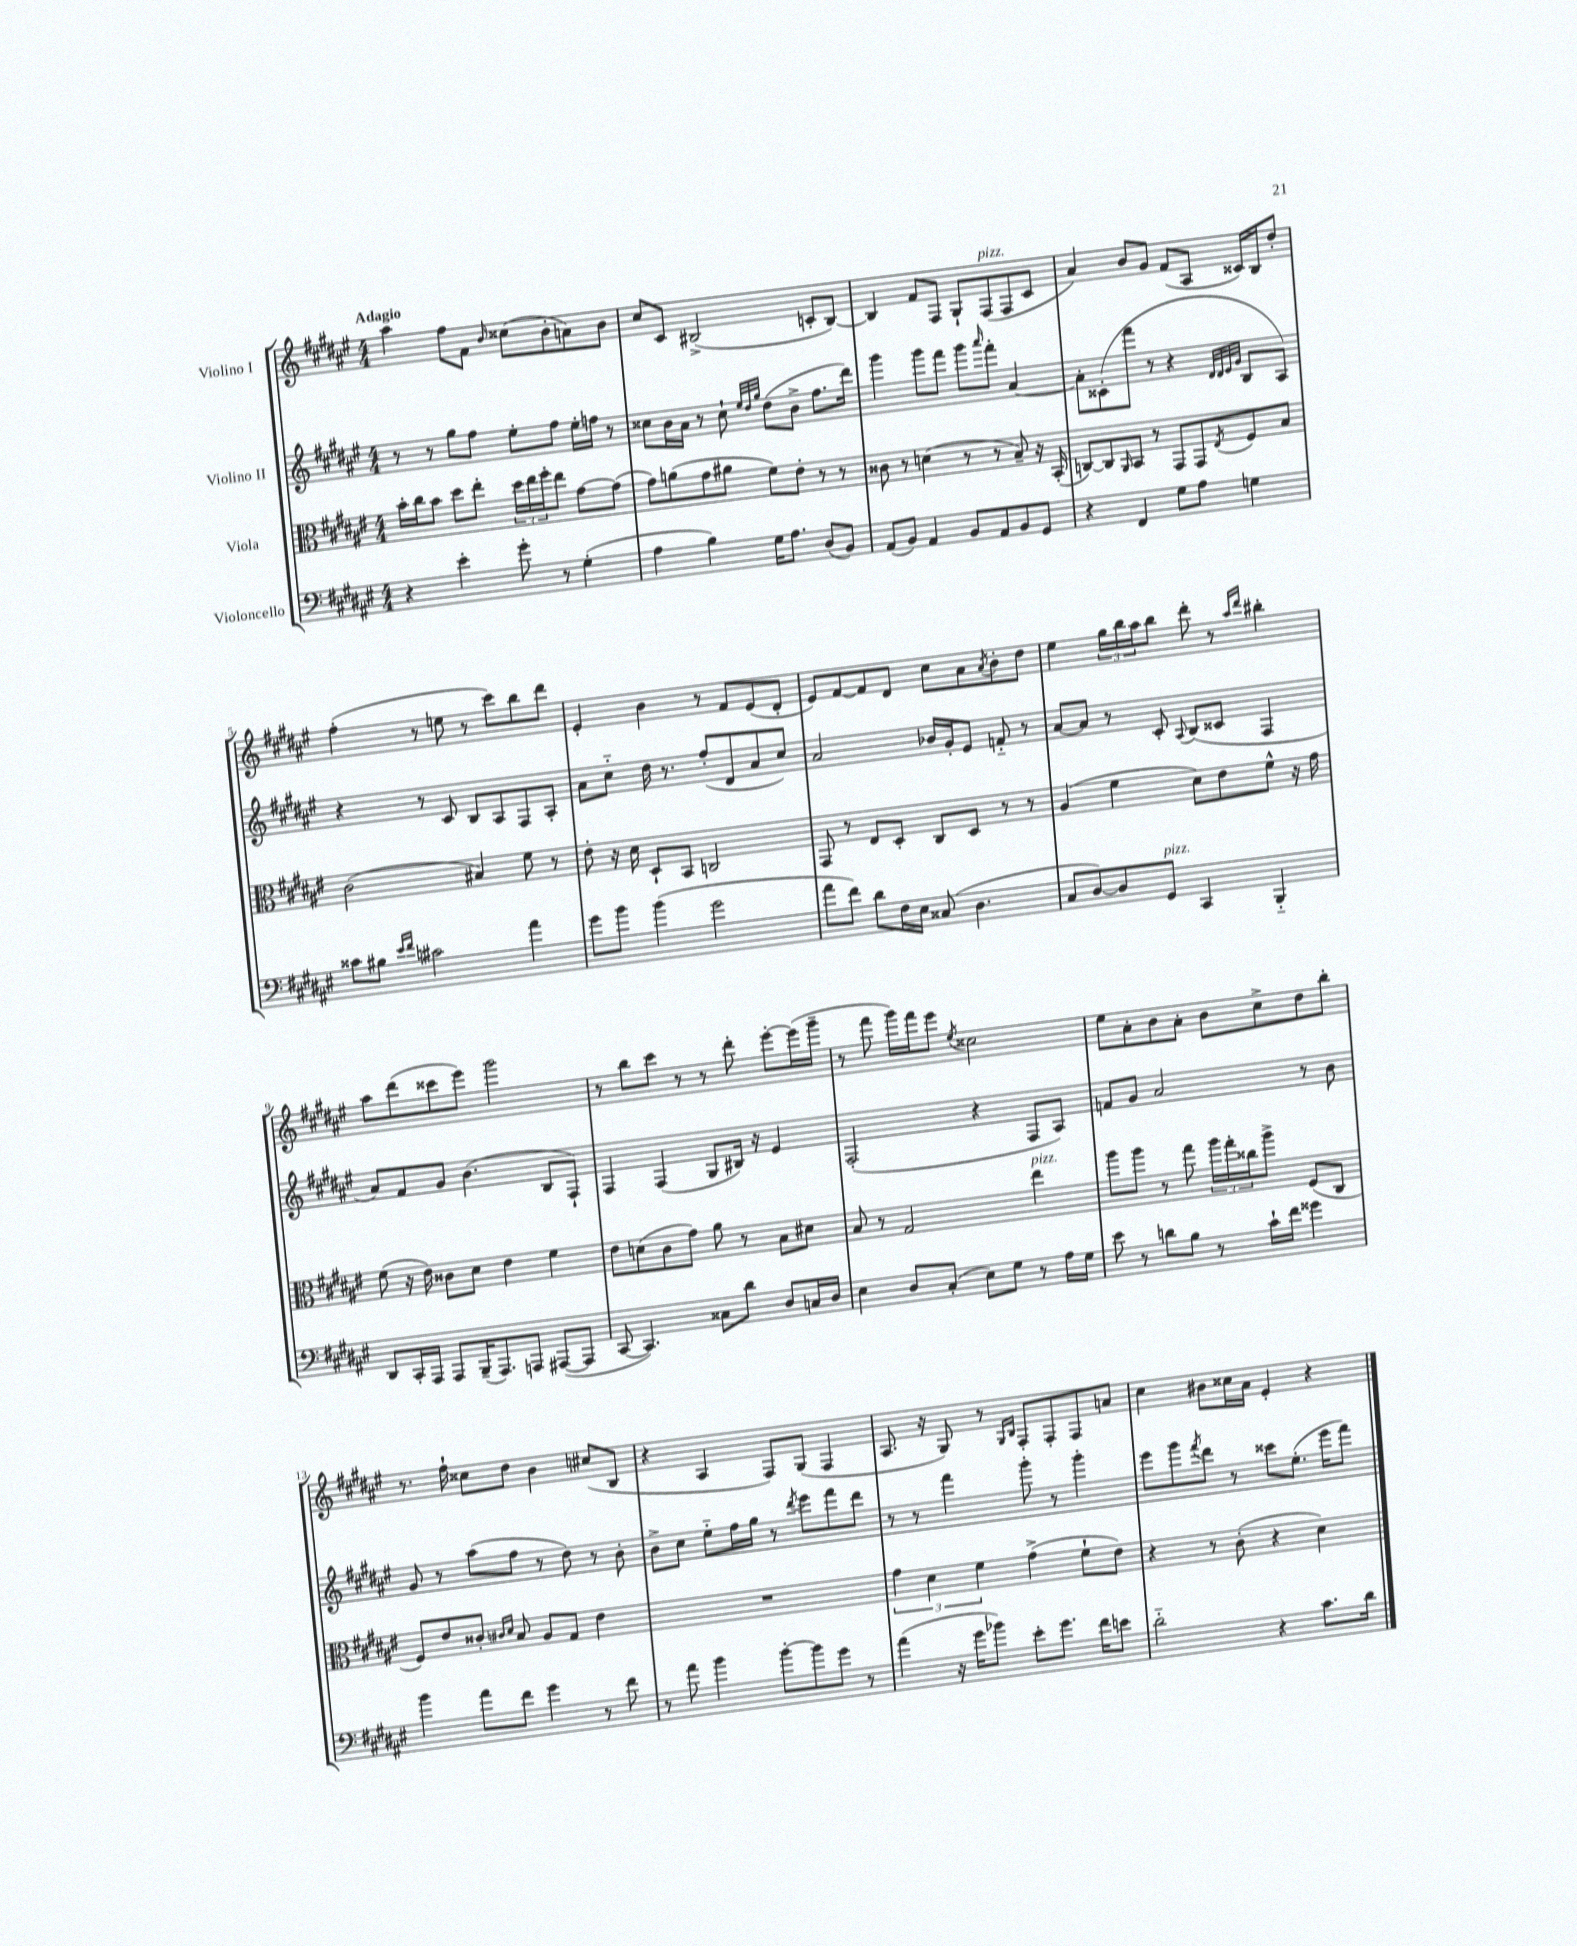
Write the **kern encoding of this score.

**kern	**kern	**kern	**kern
*part4	*part3	*part2	*part1
*staff4	*staff3	*staff2	*staff1
*I"Violoncello	*I"Viola	*I"Violino II	*I"Violino I
*clefF4	*clefC3	*clefG2	*clefG2
*k[f#c#g#d#a#e#]	*k[f#c#g#d#a#e#]	*k[f#c#g#d#a#e#]	*k[f#c#g#d#a#e#]
*M4/4	*M4/4	*M4/4	*M4/4
=1	=1	=1	=1
!	!	!	!LO:TX:a:B:t=Adagio
4r	16b'\LL	8r	4aa#\
.	16cc#\J	.	.
.	8b\J	8r	.
4e#'\	8dd#\L	8gg#\L	8ff#\L
.	8ee#'\J	8ff#\J	8f#\J
.	.	.	16qqb/
8g#'\	24dd#\LL	8ee#'\L	(8cc##X\L
.	24ee#\	.	.
.	24ff#'\J	.	.
8r	8ee#\J	8ff#\J	8b'\
(4G#'\	[8g#\L	16ee#'\LL	8an\)
.	.	16ffn\JJ	.
.	(8g#\J]	8r	8b\J
=2	=2	=2	=2
4A#\	8g#\L)	8cc##X\L	8cc#/L
.	(8an\	16b\L	8c#/J
.	.	16a#\JJ	.
4B\)	8g#\	8r	(2B#X^/
.	8a#X\J	8cc##`\	.
.	.	32qqee#/LLL	.
.	.	32qqdd#/	.
.	.	32qqgg#/JJJ	.
16G#\KL	8f#\L)	(8dd#\L	.
8.A#\J	.	.	.
.	8e#'\J	8b^\J	.
(8D#/L	8r	8.ff#\L	8cn'/L
8BB/J)	8r	.	[8B#/J)
.	.	16ddd#\Jk)	.
=3	=3	=3	=3
(8AA#/L	8c##X\	4ggg#\	4B#/]
8BB/J)	8r	.	.
4AA#/	(4dn\	8ggg#\L	8f#/L
.	.	8fff#\J	8F#/J
8BB/L	8r	8ggg#\L	8G#`/L
.	.	16qqaaa#/	.
!	!	!	!LO:TX:a:i:t=pizz.
8AA#/	8r	8fff#'\J	(8F#/
8BB/	8B~/)	[4a#/	8F#/
8GG#/J	16r	.	8c#/J
.	(16BB'/	.	.
=4	=4	=4	=4
4r	[8Cn/L)	8a#'\L]	4a#/)
.	8C/]	(8c##X'\	.
.	16qqAA#/	.	.
4FF#/	8BB/J	8fff#\J	8b/L
.	8r	8r	8g#/J
8G#\L	8GG#/L	4r	(8f#/L
8A#\J	8GG#/	.	8A#/J
.	.	32qqd#/LLL	.
.	.	32qqd#/	.
.	.	32qqe#/	.
.	8qE#/	32qqg#/JJJ	.
4Gn\	8F#/	8B/L	16c##X/LL)
.	.	.	16B/J
.	8B/J	8A#/J)	8dd#'/J
!!LO:LB:g=z
=5	=5	=5	=5
8c##X\L	(2c#\	4r	(4ff#'\
8B#X\J	.	.	.
16qqe#/LL	.	.	.
16qqf#/JJ	.	.	.
2c#X\	.	8r	8r
.	.	8c#/	8een\
.	4B#X/)	8B/L	8r
.	.	8A#/	8ccc#\L)
4a#\	8f#\	8F#/	8bb\
.	8r	8A#'/J	8ddd#\J
=6	=6	=6	=6
8g#\L	8e#'\	8a#\L	4e#'/
8b\J	16r	8cc#\J	.
.	16d#\	.	.
(4b\	8D#`/L	16dd#\	4b\
.	.	8.r	.
.	8BB/J	.	.
2g#\	2Cn/	(8ff#'/L	8r
.	.	8d#/	8f#/L
.	.	8a#/	(8e#/
.	.	8cc#/J)	8d#'/J
=7	=7	=7	=7
8a#\L	8GG#/	2a#/	8e#/L)
8f#\J)	8r	.	[8f#/
8d#\L	8E#/L	.	8f#/]
16F#\L	8D#'/J	.	8d#/J
16E#\JJ	.	.	.
(8C##X/	8C#/L	16b-X/LL	8cc#\L
.	.	16g#'/J	.
4.D#\	8D#/J	8e#/J	8a#\
.	.	.	8qa#/
.	8r	8fn/	8b'\
.	8r	8r	8dd#\J
=8	=8	=8	=8
8C#/L	(4A#/	[8a#/L	4ee#\
[8D#/)	.	8a#/J]	.
8D#/]	4f#\	8r	24gg#\LL
.	.	.	24bb\
.	.	.	24aa#\J
!LO:TX:a:i:t=pizz.	!	!	!
8GG#/J	.	8c#'/	8bb\J
.	.	8qqA#/	.
4CC#/	8d#\L)	(8B/L	8ddd#'\
.	8e#\	8c##X/J	8r
.	.	.	16qqaa#/LL
.	.	.	16qqddd#/JJ
4BBB/	8f#^^\J	4F#/	4bb#X'\
.	16r	.	.
.	16g#\	.	.
!!LO:LB:g=z
=9	=9	=9	=9
8DD#/L	(8f#\	8a#/L)	8aa#\L
16CC#'/L	16r	8f#/	(8ddd#\
16AAA#/JJ	16e#\)	.	.
8AAA#/L	8c##X\L	8g#/J	8ccc##X\
(16BBB~/K	8d#\J	(4.b\	8eee#\J)
8.AAA#/)	.	.	.
.	4e#\	.	2ggg#\
8AAAn/J	.	.	.
([8AAA#X/L	4f#\	8B/L	.
8AAA#/J]	.	8F#`/J)	.
=10	=10	=10	=10
[8CC#/	8e#\L	4F#/	8r
4.CC#/])	(8dn\	.	8bb\L
.	8c#\	(4F#/	8ccc#\J
.	8g#\J)	.	8r
8C##X\L	8a#\	8G#/L	8r
8d#\J	8r	16B#X/Jk)	8ddd#'\
.	.	16r	.
8D#/L	8B\L	4e#/	[8eee#'\L
16Cn/L	8d#X\J	.	(16eee#\L]
16D#/JJ	.	.	16ggg#~\JJ
=11	=11	=11	=11
4E#\	8B/	(2F#'/	8r
.	8r	.	8fff#\
8D#/L	2G#/	.	16ggg#\LL)
.	.	.	16fff#\J
(8C#'/J	.	.	8eee#\J
.	.	.	8qee#/
8E#\L)	.	4r	2cc##X\
8G#\J	.	.	.
!	!LO:TX:a:i:t=pizz.	!	!
8r	4ee#\	8F#/L	.
16A#\LL	.	8A#/J)	.
16G#\JJ	.	.	.
=12	=12	=12	=12
8e#\	8aa#\L	8fn/L	8ee#\L
8r	8aa#\J	8g#/J	8a#'\
8dn\L	8r	2a#/	8b\
8B\J	8gg#\	.	8a#'\J
8r	24aa#\LL	.	8b\L
.	24gg#'\	.	.
.	24cc##X\J	.	.
16c#`\LL	8aa#^\J	.	8cc#^\
16f#\JJ	.	.	.
4g##X\	(8F#/L	8r	8dd#\
.	8C#/J	8b\	8bb'\J
!!LO:LB:g=z
=13	=13	=13	=13
4b\	8F#/L)	8g#/	8.r
.	8e#/	8r	.
.	.	.	16ff#`\
8a#\L	8c##X'/J	(8aa#\L	8cc##X\L
.	16qqc#X/LL	.	.
.	16qqd#/JJ	.	.
8f#\J	8B/	8ff#\J	8dd#\J
4g#\	8A#/L	8r	4b\
.	8G#/J	8dd#\)	.
8r	4e#\	8r	(8cc#X/L
8f#\	.	8b'\	8B/J
=14	=14	=14	=14
8r	1r	8b^\L	4r
8a#\	.	8cc#\J	.
4b\	.	8ee#\L	4A#/
.	.	16ff#\L	.
.	.	16gg#\JJ	.
[8b'\L	.	8r	8F#/L)
.	.	8qddd#/	.
8b\]	.	8eee#\L	(8G#/J
8g#\J	.	8fff#\	4F#/
8r	.	8ddd#\J	.
=15	=15	=15	=15
(4a#\	6g#\	8r	8.A#/
.	.	8r	.
.	6d#\	.	.
.	.	.	16r
16r	.	4fff#\	8G#/)
16g#\KL	.	.	.
.	6f#\	.	.
8b-X\J)	.	.	8r
.	.	.	16qqG#/LL
.	.	.	16qqB/JJ
8e#'\L	(4g#^\	8ggg#'\	8F#'/L
8.g#\J	.	8r	8F#'/
.	8f#`\L	4ggg#'\	8F#/
16f#\KL	.	.	.
8en\J	8e#\J)	.	8an/J
=16	=16	=16	=16
2d#\	4r	8eee#\L	4cc#\
.	.	8ggg#\	.
.	.	8qfff#/	.
.	8r	8ddd#\J	8b#X\L
.	(8c#'\	8r	16cc##X\L
.	.	.	16a#\JJ
4r	4r	8ccc##X\L	4e#'/
.	.	(8.ee#'\J	.
8.c#\L	4d#\)	.	4r
.	.	16eee#\KL	.
.	.	8fff#\J)	.
16d#\Jk	.	.	.
==	==	==	==
*-	*-	*-	*-
